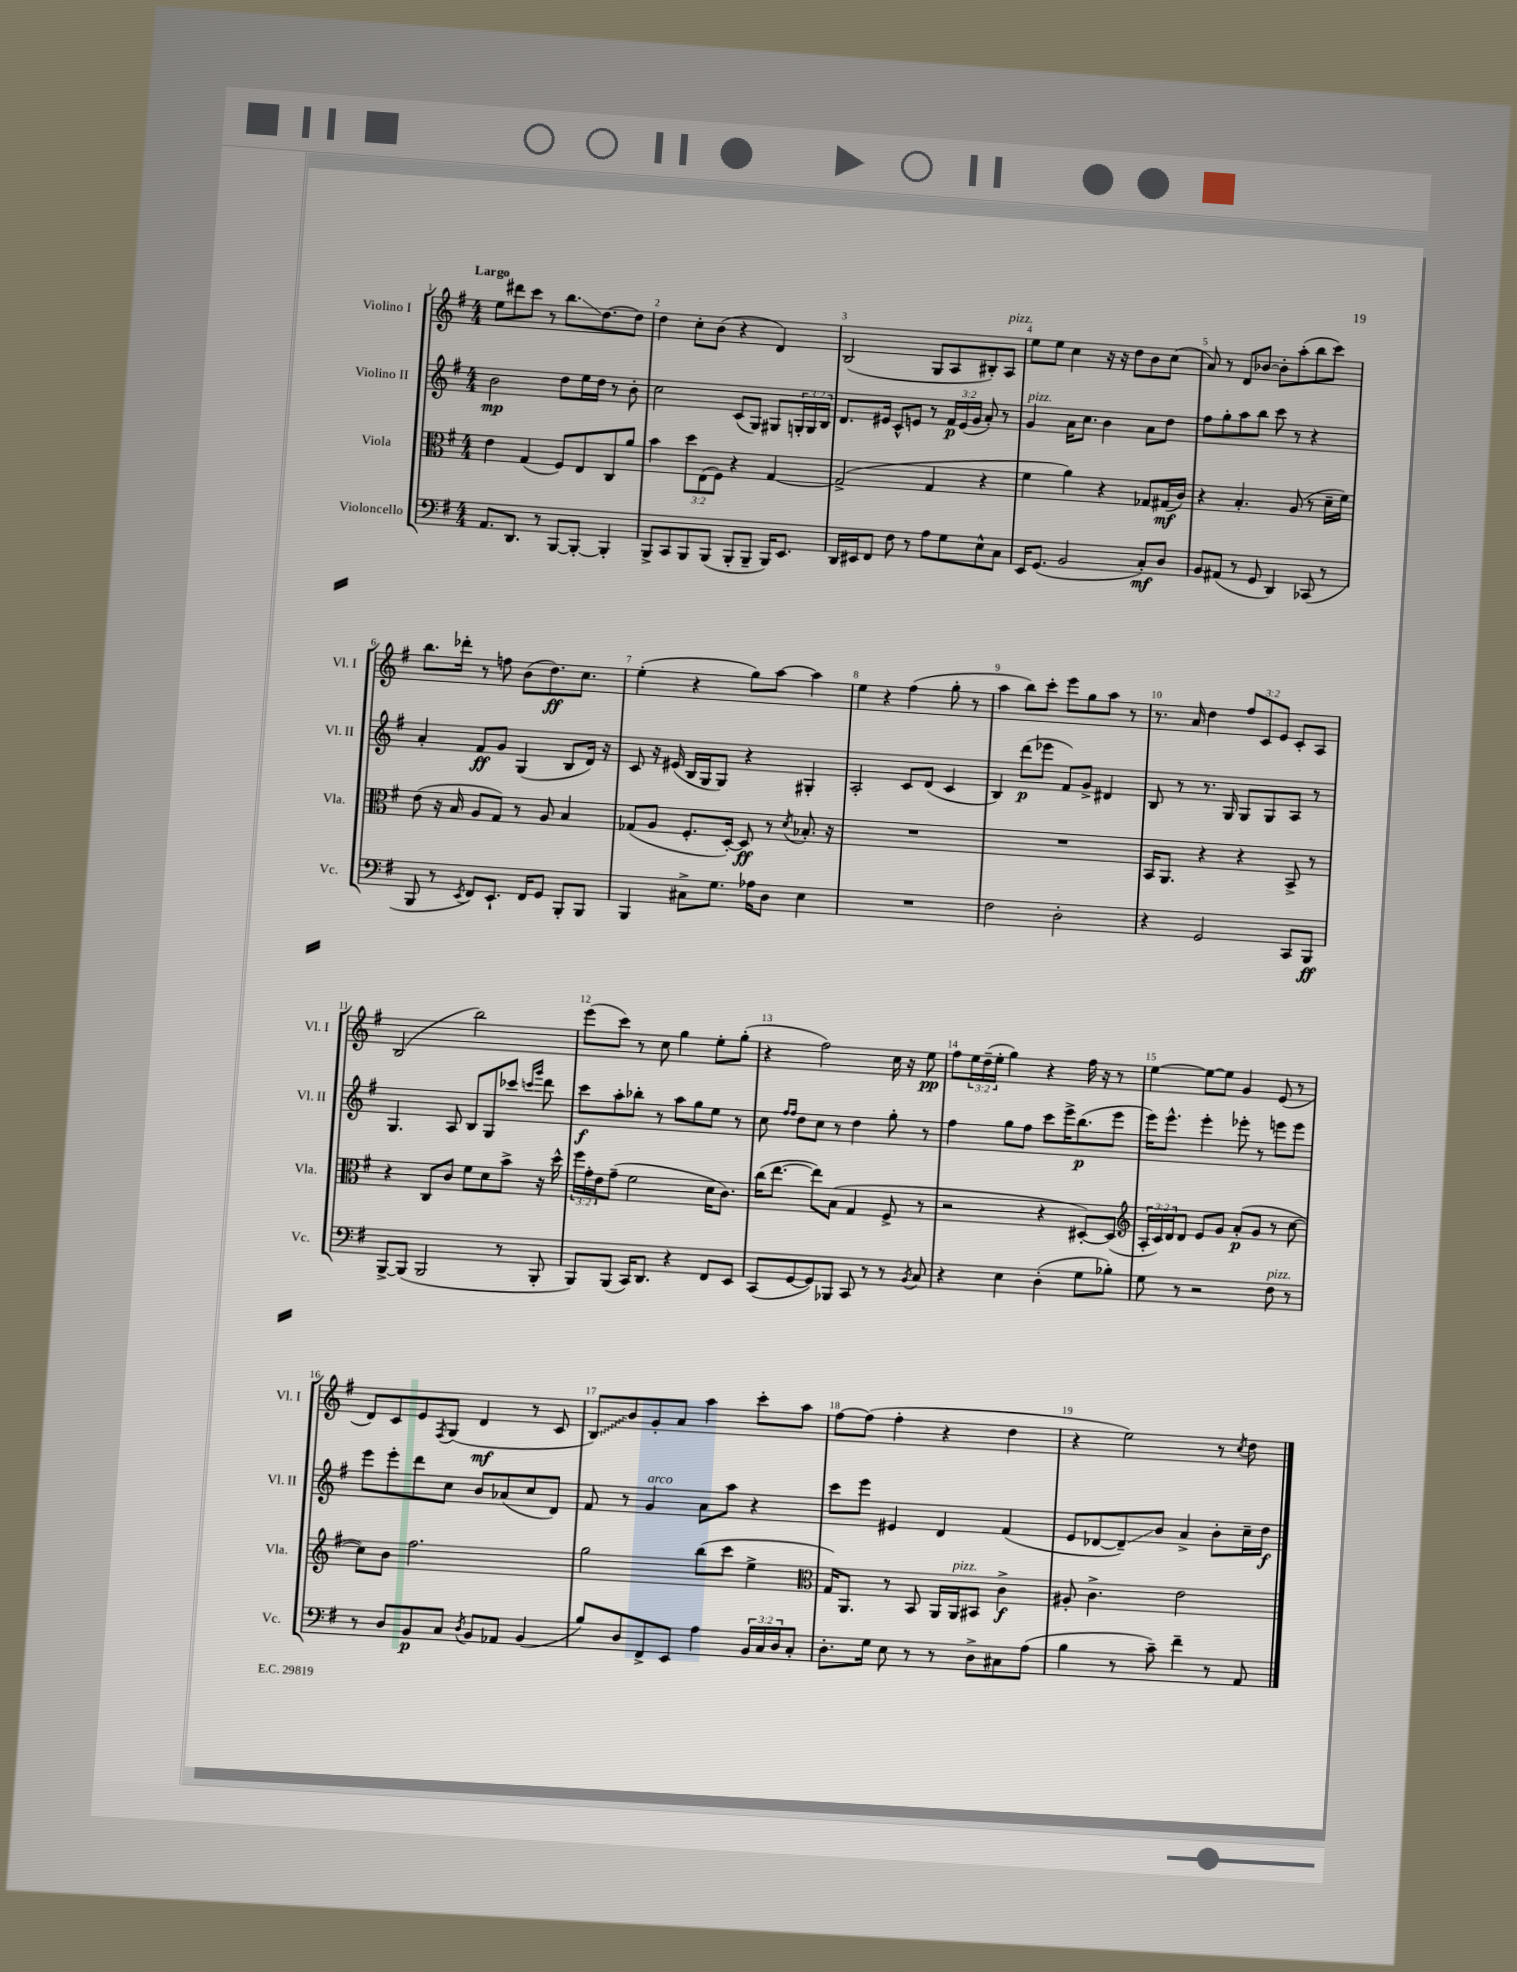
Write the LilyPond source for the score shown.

<<
\new StaffGroup <<
\new Staff = "s0" \with { instrumentName = "Violino I" shortInstrumentName = "Vl. I" } {
    \clef treble \key g \major \numericTimeSignature \time 4/4 \override Staff.TupletNumber.text = #tuplet-number::calc-fraction-text \tempo "Largo"
    e''8 dis'''8 c'''8 r8 b''8.\glissando d''8.~ d''8 |
    d''4 c''8-. b'8( r4 d'4) |
    b2( g8 a8 bis8-.) a8^\markup { \italic "pizz." } |
    e''8 e''8 c''4 r16 r16 d''8 b'8 c''8( |
    a'8) r8 d'8 bes'8~ bes'8-. a''8-.( b''8 c'''8) |
    b''8. des'''16-. r8 f''8 b'8( d''8.\ff) c''8. |
    e''4-.( r4 g''8) a''8~ a''4 |
    e''4 r4 fis''4( g''8-. r8 |
    a''4 b''8) c'''8-. e'''8 g''8 a''8 r8 |
    r8. a'16 d''4 \tuplet 3/2 { fis''8 c'8 e'8 } c'8-. a8 |
    b2( b''2) |
    e'''8( c'''8) r8 c''8 g''4 e''8-. g''8-.( |
    r4 fis''2) c''16 r16 e''8\pp |
    fis''8 \tuplet 3/2 { e''16 d''16--( e''16-. } g''4) r4 fis''16 r16 r8 |
    e''4~ e''8~ e''8 g'4 e'8( r8 |
    d'8) c'8 e'8 \acciaccatura { fis8 } g8( d'4\mf r8 c'8 |
    \once \override Glissando.style = #'zigzag b8\glissando) b'8 g'8-. a'8 a''4 c'''8-. a''8 |
    fis''8~ fis''8( fis''4-. r4 d''4 |
    r4 e''2) r8 \acciaccatura { c''8 } d''8 \bar "|." |
}
\new Staff = "s1" \with { instrumentName = "Violino II" shortInstrumentName = "Vl. II" } {
    \clef treble \key g \major \numericTimeSignature \time 4/4 \override Staff.TupletNumber.text = #tuplet-number::calc-fraction-text
    b'2\mp d''8 e''16 d''16 r8 b'8-. |
    c''2 c'8( g8) gis8 \tuplet 3/2 { g16-. g16 b16 } |
    d'8. eis'16 c'8-^ e'8 r8 \tuplet 3/2 { fis'16\p e'16( g'16 } a'8-.) r8 |
    g'4^\markup { \italic "pizz." } a'16 c''8. b'4 a'8 d''8 |
    fis''8 g''8-. a''8 b''8 c'''8 r8 r4 |
    a'4-. fis'8\ff g'8 g4( b8 d'16) r16 |
    c'8 r16 eis'16( b16 g16 g8) r4 gis4-. |
    a2-. c'8 d'8( c'4 |
    b4) d'''8\p( ees'''8 fis'8) g'8-> dis'4 |
    b8 r8 r8. g16 g8 g8 a8 r8 |
    g4. a8 b8 g8 ces'''8 \grace { c'''16 g'''16 } d'''8 |
    c'''8\f a''8-. bes''8-. r8 a''8 g''8 e''8 r8 |
    c''8 \grace { fis''16 fis''16 } d''8 c''8 r8 d''4 g''8-. r8 |
    fis''4 g''8 fis''8 c'''8 e'''16-> b''8.\p( e'''8 |
    e'''16) e'''8.-^ e'''4-. ees'''8-. r8 e'''8 e'''8 |
    e'''8 e'''8-. d'''8 c''8 b'8 aes'8( c''8 d'8) |
    fis'8 r8 g'4^\markup { \italic "arco" } a'8 a''8 r4 |
    c'''8 e'''8 eis'4 d'4 fis'4( |
    e'8 des'8~ des'8--\glissando) b'8 a'4-> b'8-. c''16-- d''16\f \bar "|." |
}
\new Staff = "s2" \with { instrumentName = "Viola" shortInstrumentName = "Vla." } {
    \clef alto \key g \major \numericTimeSignature \time 4/4 \override Staff.TupletNumber.text = #tuplet-number::calc-fraction-text
    e'4 g4( fis8) e8 c8 a'8 |
    b'4 \tuplet 3/2 { d''8 e8( fis8) } r4 g4~ |
    g2->( g4 r4 |
    fis'4 a'4) r4 ges8 gis16\mf( c'16) |
    r4 b4.-. a8( r8 d'16-- fis'16) |
    e'8( r16 b16 a8 g8) r8 a8 b4 |
    ges8( a8 fis8.-. d16~-.) d8\ff r8 \acciaccatura { d'8 } bes8.-. r16 |
    R1 |
    R1 |
    b,16 a,8. r4 r4 b,8-> r8 |
    r4 c8 c'8 fis'8 d'8 b'8-> r16 d''16-^ |
    \tuplet 3/2 { fis''16 g'16-. e'16 } g'8--( fis'2 d'16 c'8.) |
    c''16( e''8.~ e''8) b8( g4 fis8-> r8 |
    r2 r4 dis8~-.) dis8( |
    \clef treble \tuplet 3/2 { a16-. c'16) d'16 } d'8 e'8 g'8 a'8-.\p( g'8 r8 c''8~ |
    c''8) b'8 fis''2. |
    g''2 b''8( c'''8 e''4-> |
    \clef alto g16) a,8. r8 b,8 a,16 a,16^\markup { \italic "pizz." } bis,8 c'4->\f |
    ais8-. c'4.-> e'2 \bar "|." |
}
\new Staff = "s3" \with { instrumentName = "Violoncello" shortInstrumentName = "Vc." } {
    \clef bass \key g \major \numericTimeSignature \time 4/4 \override Staff.TupletNumber.text = #tuplet-number::calc-fraction-text
    a,8. d,8. r8 b,,8~ b,,8~-. b,,4-. |
    b,,8-> c,8 b,,8 b,,8( b,,8-. b,,8-- b,,16) e,8. |
    d,16 eis,16 fis,8 fis8 r8 a8 g8 e8-^ c8 |
    e,16 g,8.( b,2 c8-.\mf) d8 |
    b,8 ais,8( r8 g,8 d,4) ces,8( r8 |
    b,,8 r8 \acciaccatura { e,8 } fis,8) e,8.-! fis,16 g,8 b,,8-. b,,8 |
    b,,4 cis8-> g8. aes16 d8 e4 |
    R1 |
    fis2 d2-. |
    r4 g,2 c,8 b,,8\ff |
    b,,8~-> b,,8( b,,2 r8 b,,8-. |
    b,,8) b,,8( c,16) d,8. r4 fis,8 e,8 |
    c,8( g,8~ g,8) bes,,8 c,8 r8 r8 \acciaccatura { b,8 } c8 |
    r4 e4 d4-.( g8 bes8-.) |
    g8 r8 r2 fis8^\markup { \italic "pizz." } r8 |
    r8 d8 b,8\p c8 \acciaccatura { d8 } b,8 aes,8 b,4( |
    b8) d8 fis,8-> e,8 a4 \tuplet 3/2 { b,16 c16 d16 } c8-. |
    d8.-. g16 e8 r8 r8 d8-> cis8 a8( |
    b4 r8 c'8--) fis'4-- r8 a,8 \bar "|." |
}
>>
>>
\layout { \context { \Score \override BarNumber.break-visibility = ##(#f #t #t) barNumberVisibility = #all-bar-numbers-visible } }
